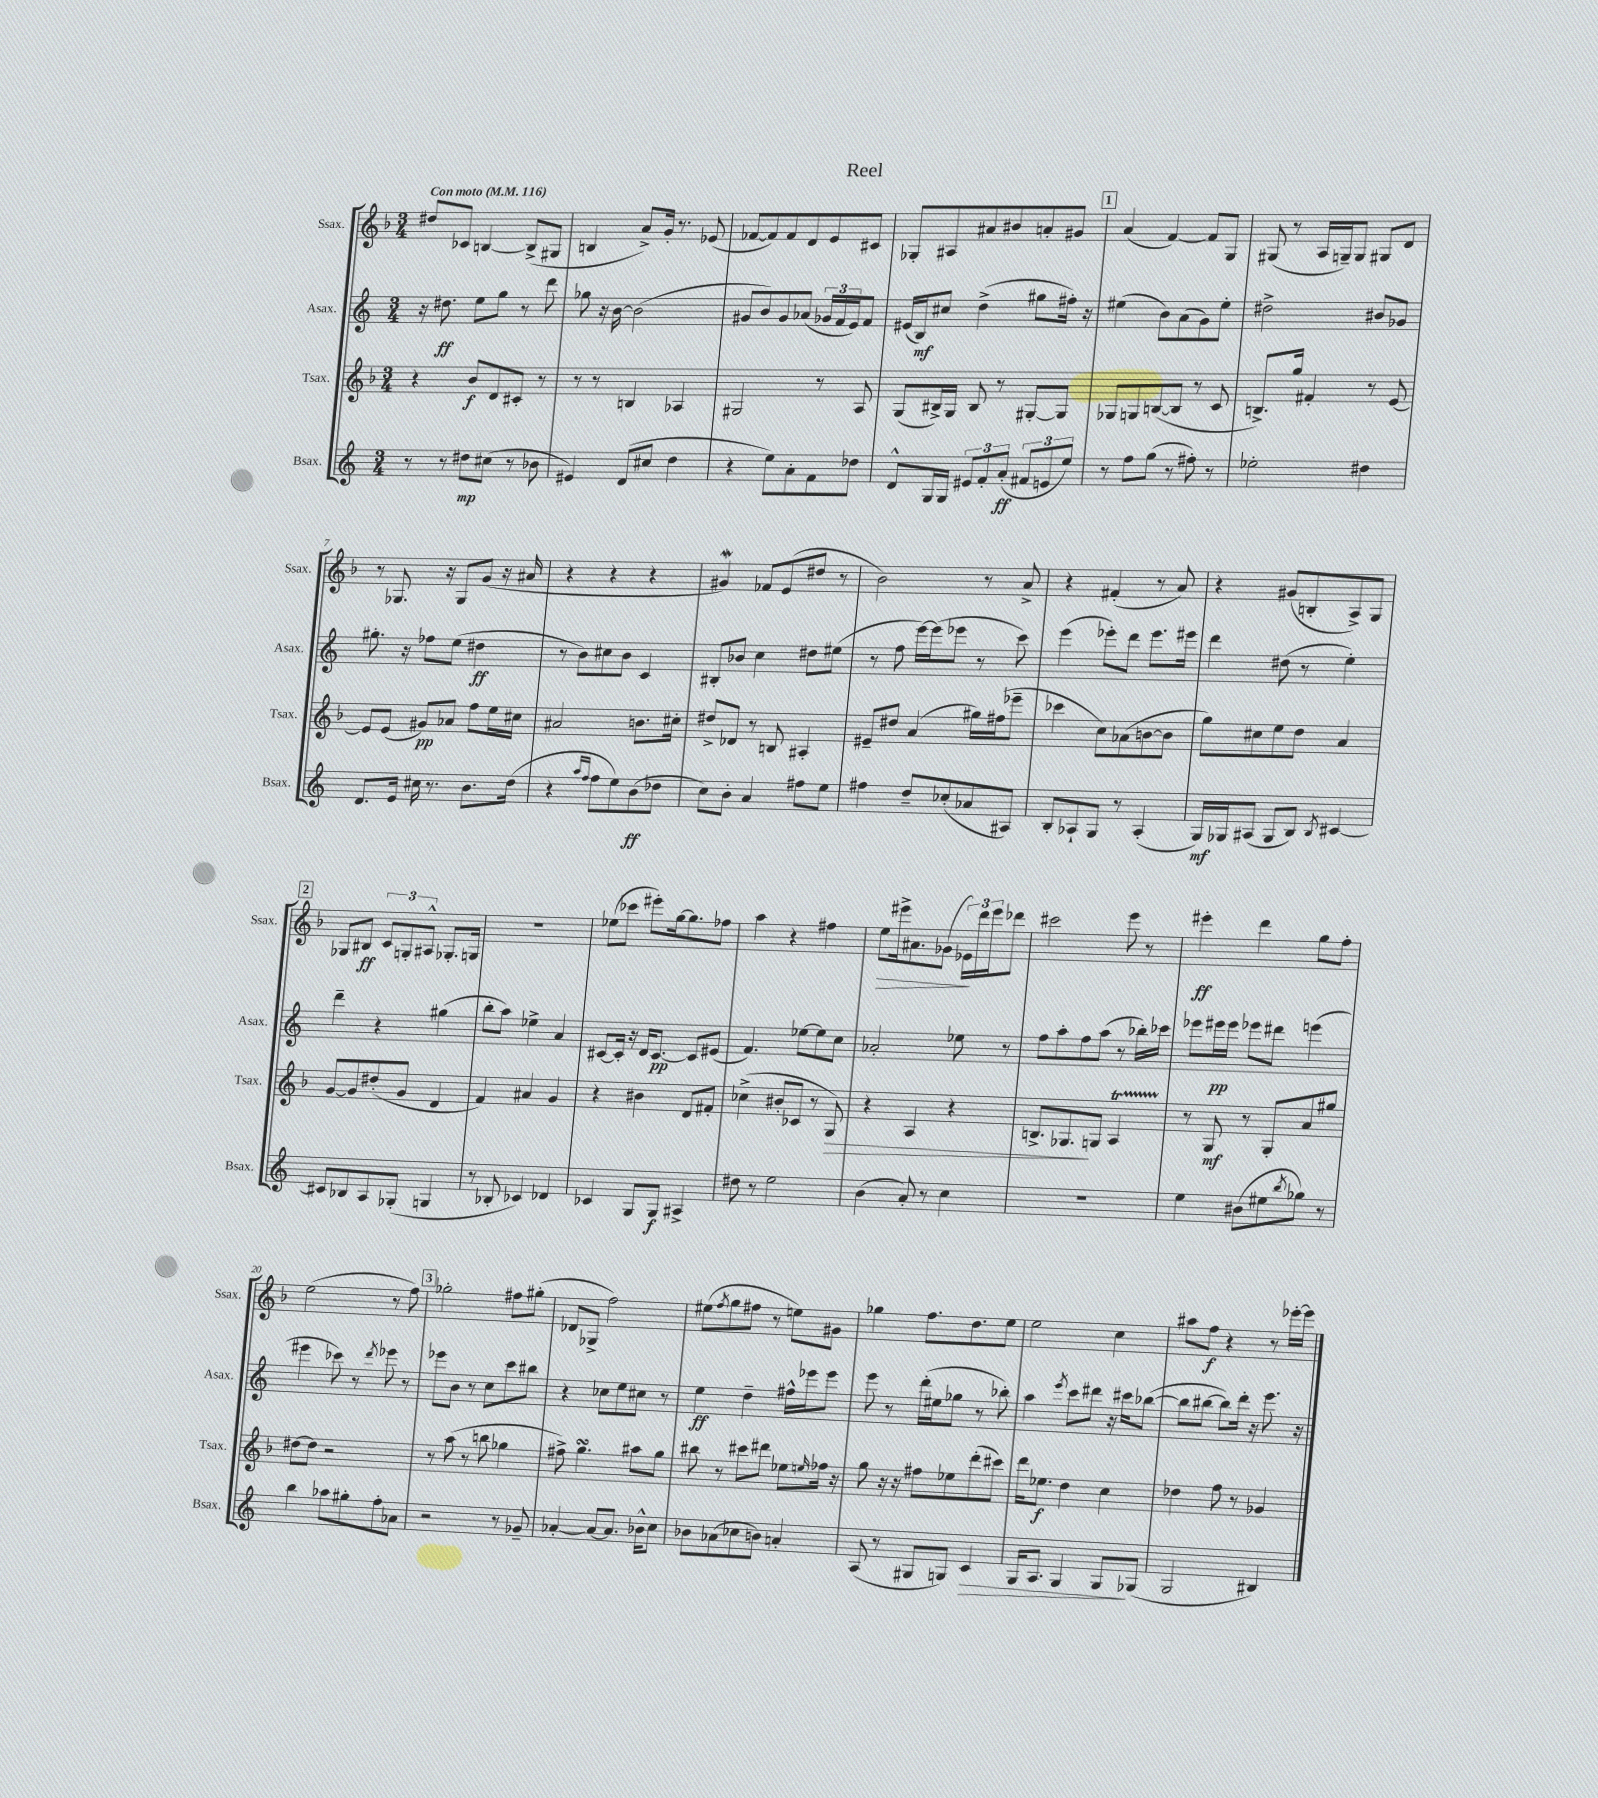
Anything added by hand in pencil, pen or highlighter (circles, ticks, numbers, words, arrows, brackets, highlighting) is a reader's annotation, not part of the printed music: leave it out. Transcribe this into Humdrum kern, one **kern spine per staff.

**kern	**dynam	**kern	**dynam	**kern	**dynam	**kern	**dynam
*part4	*part4	*part3	*part3	*part2	*part2	*part1	*part1
*staff4	*staff4	*staff3	*staff3	*staff2	*staff2	*staff1	*staff1
*I"Bsax.	*	*I"Tsax.	*	*I"Asax.	*	*I"Ssax.	*
*I'Bsax.	*	*I'Tsax.	*	*I'Asax.	*	*I'Ssax.	*
*clefG2	*	*clefG2	*	*clefG2	*	*clefG2	*
*k[]	*	*k[b-]	*	*k[]	*	*k[b-]	*
*M3/4	*	*M3/4	*	*M3/4	*	*M3/4	*
*MM116	*	*MM116	*	*MM116	*	*MM116	*
=1	=1	=1	=1	=1	=1	=1	=1
!	!	!	!	!	!	!LO:TX:a:B:t=Con moto	!
8r	.	4r	.	16r	.	8dd#X/L	.
.	.	.	.	8.dd#X\	ff	.	.
8r	.	.	.	.	.	8c-X/J	.
8dd#X\L	mp	8b-/L	f	8ee\L	.	[4Bn/	.
(8cc#X\J	.	8d/	.	8gg\J	.	.	.
8r	.	8c#X'/J	.	8r	.	(8B^/L]	.
8b-X\	.	8r	.	8ddd\	.	8G#X/J	.
=2	=2	=2	=2	=2	=2	=2	=2
4e#X/)	.	8r	.	8gg-X\	.	4Bn/	.
.	.	8r	.	16r	.	.	.
.	.	.	.	[16b\	.	.	.
(8d/L	.	4Bn/	.	(2b\]	.	8a^/L)	.
8cc#X/J	.	.	.	.	.	16g'/Jk	.
.	.	.	.	.	.	8.r	.
4dd\	.	4A-X/	.	.	.	.	.
.	.	.	.	.	.	(8e-X/	.
=3	=3	=3	=3	=3	=3	=3	=3
4r	.	2G#X/	.	8g#X/L	.	[8f-X/L	.
.	.	.	.	8b/)	.	8f-/])	.
8ee\L)	.	.	.	8g#/	.	8f-/	.
8a'\	.	.	.	(8a-X/J	.	8d/	.
8f\	.	8r	.	24g-X/LL	.	8e/	.
.	.	.	.	24f/	.	.	.
.	.	.	.	24e/J)	.	.	.
8dd-X\J	.	8A/	.	8f/J	.	8c#X/J	.
=4	=4	=4	=4	=4	=4	=4	=4
8d^^/L	.	(8G/L	.	(16e#X/LL	.	8G-X'/L	.
.	.	.	.	16B/J)	mf	.	.
16G/L	.	16B#X^/L)	.	8cc#X/J	.	8A#X/	.
16G/JJ	.	16G/JJ	.	.	.	.	.
12e#X/L	.	8B#/	.	(4dd^\	.	8a#X/	.
12f'/	.	.	.	.	.	.	.
.	.	8r	.	.	.	8b#X/	.
(12a'/J	ff	.	.	.	.	.	.
12f#X/L	.	[8G#X'/L	.	8gg#X\L	.	8an'/	.
12en/	.	.	.	.	.	.	.
.	.	8G#/J]	.	16ff#X'\Jk)	.	8g#X/J	.
12ee/J)	.	.	.	.	.	.	.
.	.	.	.	16r	.	.	.
!!LO:REH:place=s1:t=1
=5	=5	=5	=5	=5	=5	=5	=5
8r	.	8G-X/L	.	(4ee#X\	.	(4a/	.
8ff\L	.	8Gn/	.	.	.	.	.
(8gg\J	.	([8Bn/	.	8b\L)	.	[4f/)	.
8r	.	8B/J]	.	(8a\	.	.	.
8ff#X'\)	.	8r	.	8g\)	.	8f/L]	.
8r	.	8c/	.	8ee#'\J	.	8G/J	.
=6	=6	=6	=6	=6	=6	=6	=6
2ee-X'\	.	8.Bn^/L)	.	2dd#X^\	.	(8G#X/	.
.	.	.	.	.	.	8r	.
.	.	16gg/Jk	.	.	.	.	.
.	.	4f#X'/	.	.	.	16A/LL	.
.	.	.	.	.	.	16Gn~/J)	.
.	.	.	.	.	.	8G/J	.
4dd#X\	.	8r	.	8b#X/L	.	8G#X/L	.
.	.	[8e/	.	8g-X/J	.	8d/J	.
!!LO:LB:g=z
=7	=7	=7	=7	=7	=7	=7	=7
8.d/L	.	8e/L]	.	8.gg#X'\	.	8r	.
.	.	(8e/J	.	.	.	8.G-X/	.
16e/Jk	.	.	.	16r	.	.	.
16cc#X\	.	8g#X/L)	pp	8ff-X\L	.	.	.
8.r	.	.	.	.	.	16r	.
.	.	8a-X/J	.	(8ee\J	.	8G-/L	.
8.b\L	.	8ff\L	.	4dd#X\	ff	(8g/J	.
.	.	16ee\L	.	.	.	16r	.
(16dd\Jk	.	16cc#X\JJ	.	.	.	16a#X/	.
=8	=8	=8	=8	=8	=8	=8	=8
4r	.	2a#X/	.	8r	.	4r	.
.	.	.	.	8b\L)	.	.	.
16qqaa/LL	.	.	.	.	.	.	.
16qqff/JJ	.	.	.	.	.	.	.
8ff\L	.	.	.	8cc#X\	.	4r	.
8ee\)	.	.	.	8b\J	.	.	.
(8b\	ff	8.bn\L	.	4c/	.	4r	.
8dd-X\J	.	.	.	.	.	.	.
.	.	16cc#X'\Jk	.	.	.	.	.
=9	=9	=9	=9	=9	=9	=9	=9
8cc\L)	.	8dd#X^/L	.	8B#X'/L	.	4g#XW/)	.
8b'\J	.	8d-X/J	.	8b-X/J	.	.	.
4a/	.	8r	.	4cc\	.	8f-X/L	.
.	.	8Bn/	.	.	.	(8e/	.
8ff#X\L	.	4A#X'/	.	8dd#X\L	.	8dd#X/J	.
8ee\J	.	.	.	(8ee#X\J	.	8r	.
=10	=10	=10	=10	=10	=10	=10	=10
4ff#X\	.	8e#X~/L	.	8r	.	2b-\)	.
.	.	8dd#X/J	.	8ff\	.	.	.
8dd~/L	.	(4a/	.	[16eee\LL)	.	.	.
.	.	.	.	(16eee\J]	.	.	.
(8cc-X'/	.	.	.	8eee-X\J	.	.	.
8a-X/	.	16gg#X\LL)	.	8r	.	8r	.
.	.	(16ff#X\J	.	.	.	.	.
8A#X/J)	.	8eee-X~\J	.	8ccc\)	.	8a^/	.
=11	=11	=11	=11	=11	=11	=11	=11
8B'/L	.	4ccc-X\	.	(4eee\	.	4r	.
8A-X`/	.	.	.	.	.	.	.
8G/J	.	8cc\L)	.	8eee-X'\L)	.	(4f#X'/	.
8r	.	(8a-X\	.	8ddd\J	.	.	.
(4A-'/	.	[8bn\	.	8.eee-\L	.	8r	.
.	.	8b\J]	.	.	.	8a/)	.
.	.	.	.	16eee#X\Jk	.	.	.
=12	=12	=12	=12	=12	=12	=12	=12
16G/LL)	mf	8gg\L)	.	4ddd\	.	4r	.
16G-X/J	.	.	.	.	.	.	.
(8A#X/J	.	8cc#X\	.	.	.	.	.
8G-/L	.	8ee\	.	(8dd#X\	.	(8g#X/L	.
8B/J)	.	8dd\J	.	8r	.	8Bn'/	.
8qB/	.	.	.	.	.	.	.
[4c#X/	.	4a/	.	4ee'\)	.	8A^/)	.
.	.	.	.	.	.	8G/J	.
!!LO:LB:g=z
!!LO:REH:place=s1:t=2
=13	=13	=13	=13	=13	=13	=13	=13
8c#X/L]	.	[8g/L	.	4ddd~\	.	8G-X/L	.
8B-X/	.	8g/]	.	.	.	8B#X/J	ff
8A/	.	(8dd#X'/	.	4r	.	12c/L	.
.	.	.	.	.	.	12Gn'/	.
(8G-X'/J	.	8g/J	.	.	.	.	.
.	.	.	.	.	.	12A#X^^/J	.
4Gn/	.	4d/	.	(4gg#X\	.	8.G-X'/L	.
.	.	.	.	.	.	16Gn/Jk	.
=14	=14	=14	=14	=14	=14	=14	=14
8r	.	4f/)	.	8bb'\L	.	2.r	.
8B-X'/	.	.	.	8aa\J)	.	.	.
4c-X/)	.	4a#X/	.	4ee-X^\	.	.	.
4d-X/	.	4g/	.	4a/	.	.	.
=15	=15	=15	=15	=15	=15	=15	=15
4c-X/	.	4r	.	[8c#X/L	.	(8ee-X\L	.
.	.	.	.	16c#'/Jk]	.	8ccc-X\J	.
.	.	.	.	16r	.	.	.
8G/L	.	4b#X\	.	16d/KL	.	8eee#X'\L)	.
.	.	.	.	[8.c#/J	pp	.	.
8G/J	f	.	.	.	.	[16gg\k	.
.	.	.	.	.	.	8.gg\]	.
4A#X^/	.	8d/L	.	8c#/L]	.	.	.
.	.	8f#X'/J	.	(8e#X/J	.	8ff-X\J	.
=16	=16	=16	=16	=16	=16	=16	=16
8dd#X\	.	(4cc-X^\	.	4.f/)	.	4aa\	.
8r	.	.	.	.	.	.	.
2ee\	.	8b#X'/L	.	.	.	4r	.
.	.	8c-X/J	.	[8ee-X\L	.	.	.
.	.	8r	.	8ee-\]	.	4ff#X\	.
!	!	!	!LO:HP:b	!	!	!	!
.	.	8G/)	>	8cc\J	.	.	.
=17	=17	=17	=17	=17	=17	=17	=17
!	!	!	!	!	!	!	!LO:HP:b
(4b\	.	4r	.	2a-X'/	.	8ee\L	>
.	.	.	.	.	.	16eee#X^\k	.
.	.	.	.	.	.	8.a#X\	.
8a'/)	.	4A/	.	.	.	.	.
8r	.	.	.	.	.	(8g-X\J	.
4cc\	.	4r	.	8ee-X\	.	24e-X\LL)	.
.	.	.	.	.	.	24ddd\	]
.	.	.	.	.	.	24eee#\J	.
.	.	.	.	8r	.	8ddd-X\J	.
=18	=18	=18	=18	=18	=18	=18	=18
2.r	.	8.Bn^/L	.	8ff\L	.	2ccc#X\	.
.	.	.	.	8aa'\	.	.	.
.	.	8.G-X/	.	.	.	.	.
.	.	.	.	8ff\	.	.	.
.	.	8Gn/J	]	(8aa\J	.	.	.
.	.	4At/	.	8r	.	8eee\	.
.	.	.	.	16bb-X'\LL)	.	8r	.
.	.	.	.	16ccc-X\JJ	.	.	.
=19	=19	=19	=19	=19	=19	=19	=19
4ee\	.	8r	.	8eee-X\L	.	4eee#X'\	ff
.	.	8G/	mf	16eee#X\L	pp	.	.
.	.	.	.	16eee#\JJ	.	.	.
(8b#X\L	.	8r	.	8eee-X\L	.	4ddd\	.
8ee#X\	.	8G'/L	.	8ddd#X\J	.	.	.
8qbb/	.	.	.	.	.	.	.
8gg-X\J)	.	8a/	.	(4eeen\	.	8gg\L	.
8r	.	8gg#X/J	.	.	.	8ff'\J	.
!!LO:LB:g=z
=20	=20	=20	=20	=20	=20	=20	=20
4bb\	.	[8dd#X\L	.	4eee#X\	.	(2ee\	.
.	.	8dd#\J]	.	.	.	.	.
8aa-X\L	.	2r	.	8ccc-X\)	.	.	.
8gg#X'\	.	.	.	8r	.	.	.
.	.	.	.	8qddd/	.	.	.
8ff'\	.	.	.	8eee-X\	.	8r	.
8a-X\J	.	.	.	8r	.	8ff\)	.
!!LO:REH:place=s1:t=3
=21	=21	=21	=21	=21	=21	=21	=21
2r	.	8r	.	8eee-X\L	.	2gg-X'\	.
.	.	(8aa\	.	8b\J	.	.	.
.	.	8r	.	8r	.	.	.
.	.	8bbn\	.	8cc\L	.	.	.
8r	.	4gg-X\	.	8ccc\	.	8ff#X\L	.
8g-X~/	.	.	.	8bb#X\J	.	(8gg#X'\J	.
=22	=22	=22	=22	=22	=22	=22	=22
[4a-X'/	.	8ff#X^\)	.	4r	.	8d-X/L	.
.	.	4.ggsSSS\	.	.	.	8G-X^/J	.
8a-/L_	.	.	.	8cc-X\L	.	2ff\)	.
8.a-/J]	.	.	.	8ee\	.	.	.
.	.	8aa#X\L	.	8cc#X\J	.	.	.
16b-X^^\KL	.	.	.	.	.	.	.
8cc\J	.	8gg\J	.	8r	.	.	.
=23	=23	=23	=23	=23	=23	=23	=23
8b-X\L	.	8bb#X\	.	4ee\	ff	(8ee#X\L	.
.	.	.	.	.	.	8qff/	.
(8a-X\	.	8r	.	.	.	8gg\	.
8cc-X\	.	8ccc#X\L	.	4dd~\	.	8ff#X\J	.
8bn\J)	.	8ddd#X\J	.	.	.	8r	.
4an'/	.	8ee-X\L	.	16ff#X^^\LL	.	8een\L)	.
.	.	.	.	16eee-X\J	.	.	.
.	.	16qqeen/	.	.	.	.	.
.	.	16ff-X\Jk	.	8eee-\J	.	8g#X\J	.
.	.	16r	.	.	.	.	.
=24	=24	=24	=24	=24	=24	=24	=24
(8A/	.	8gg\	.	8eee\	.	4gg-X\	.
8r	.	16r	.	8r	.	.	.
.	.	16r	.	.	.	.	.
8G#X/L	.	8ff#X\L	.	(16ddd'\LL	.	8.ff\L	.
.	.	.	.	16ee#X\J	.	.	.
8Gn/J)	.	8ee-X\	.	8gg-X\J	.	.	.
.	.	.	.	.	.	8.dd\	.
!	!LO:HP:b	!	!	!	!	!	!
4c/	>	(8ddd'\	.	8r	.	.	.
.	.	8ccc#X\J)	.	8bb-X'\)	.	8ee\J	.
=25	=25	=25	=25	=25	=25	=25	=25
16G/KL	.	16ddd\KL	.	4aa\	.	2ee\	.
8.A/J	.	8.ee-X\J	f	.	.	.	.
.	.	.	.	8qeee/	.	.	.
4G/	.	4dd\	.	8ccc\L	.	.	.
.	.	.	.	8ddd#X\J	.	.	.
8G/L	.	4cc\	.	16r	.	4cc\	.
.	.	.	.	16ccc#X\KL	.	.	.
(8G-X/J	]	.	.	([8bb-X\J	.	.	.
=26	=26	=26	=26	=26	=26	=26	=26
2G/	.	4dd-X\	.	8bb-\L]	.	8aa#X\L	.
.	.	.	.	[8bb#X\J	.	8ff\J	f
.	.	8ff\	.	8bb#\L])	.	4r	.
.	.	8r	.	16ddd'\Jk	.	.	.
.	.	.	.	16r	.	.	.
4B#X/)	.	4g-X/	.	8.eee\	.	8r	.
.	.	.	.	.	.	[16eee-X'\LL	.
.	.	.	.	16r	.	16eee-\JJ]	.
==	==	==	==	==	==	==	==
*-	*-	*-	*-	*-	*-	*-	*-
